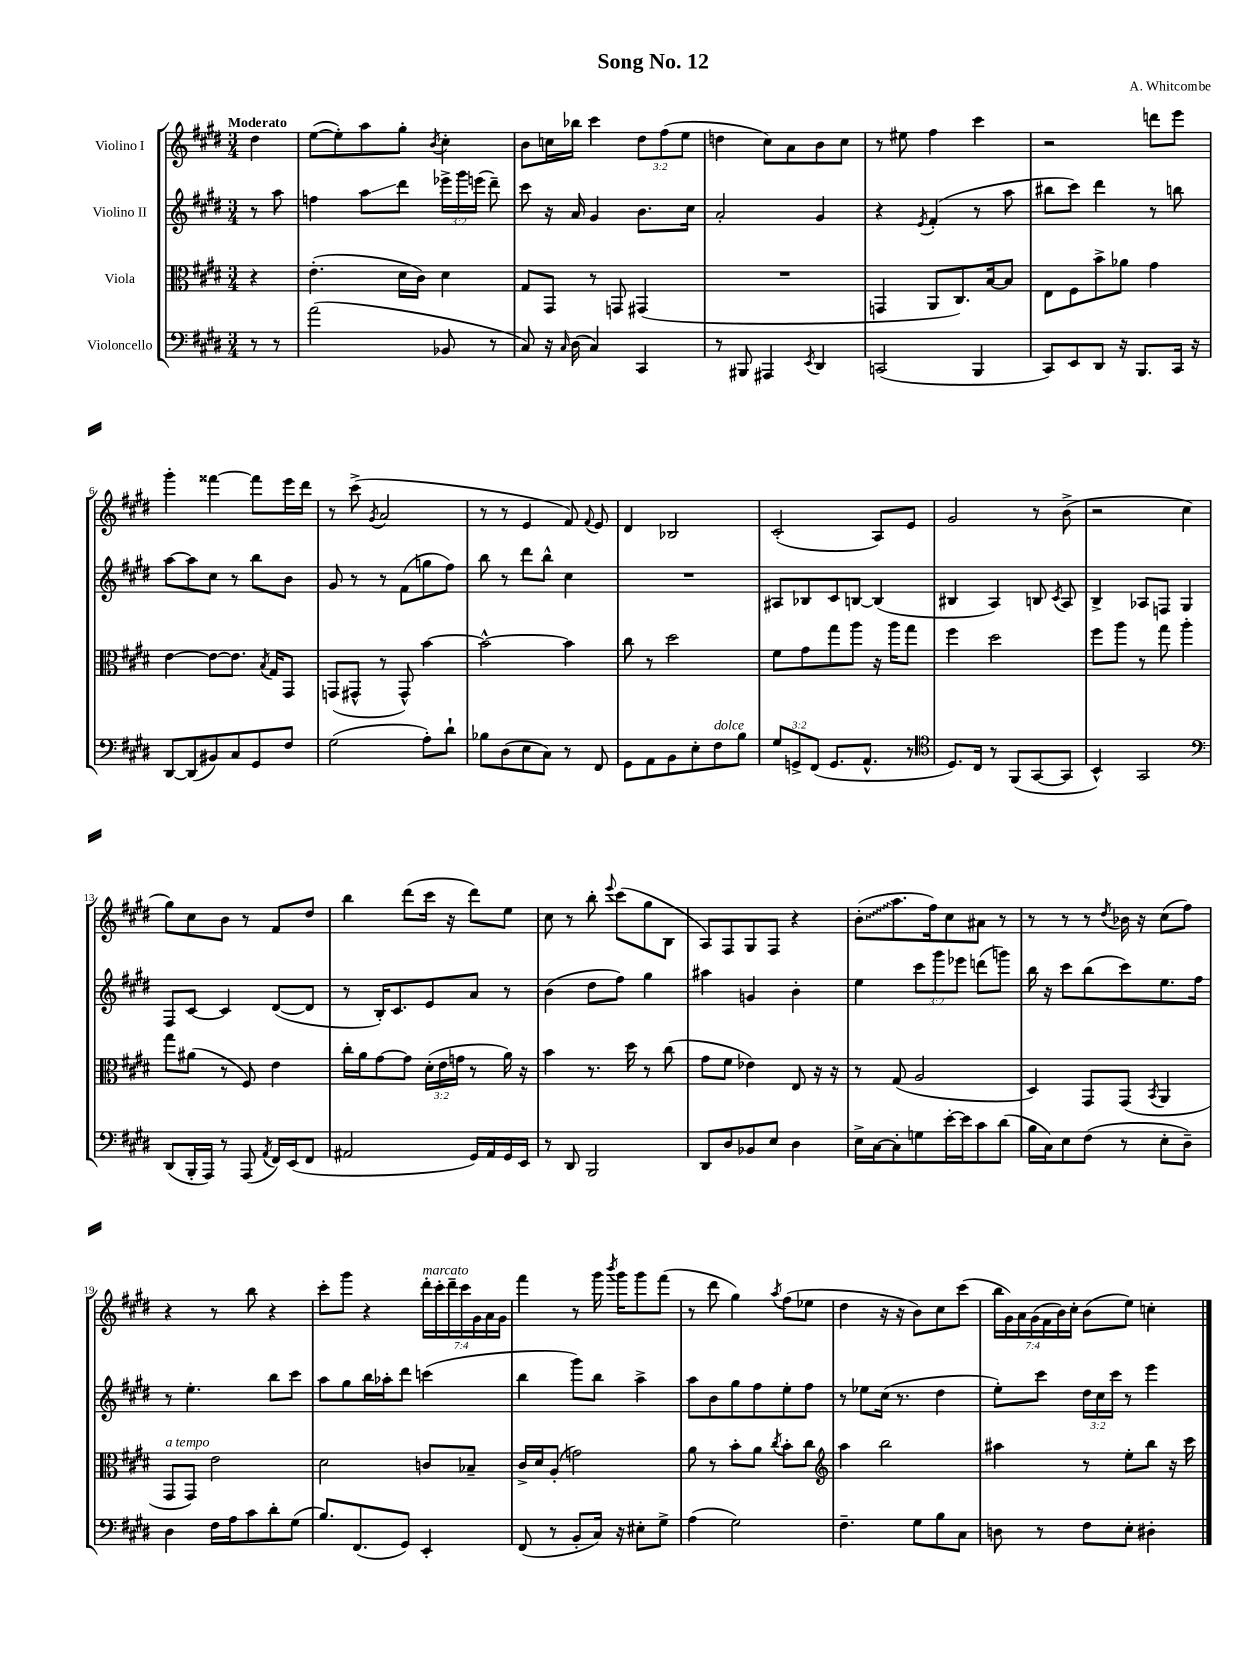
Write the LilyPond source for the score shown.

\header { title = "Song No. 12" composer = "A. Whitcombe" }
<<
\new StaffGroup <<
\new Staff = "s0" \with { instrumentName = "Violino I" } {
    \clef treble \key e \major \numericTimeSignature \time 3/4 \override Staff.TupletNumber.text = #tuplet-number::calc-fraction-text \partial 4 \tempo "Moderato"
    \autoBeamOff dis''4 |
    e''8[~( e''8-.) a''8 gis''8]-. \acciaccatura { b'8 } cis''4-. |
    b'8[ c''16 bes''16] cis'''4 \tuplet 3/2 { dis''8[ fis''8( e''8] } |
    d''4 cis''8[) a'8 b'8 cis''8] |
    r8 eis''8 fis''4 cis'''4 |
    r2 d'''8[ e'''8] |
    gis'''4-. fisis'''4~ fisis'''8[ e'''16 dis'''16] |
    r8 cis'''8->( \acciaccatura { gis'8 } a'2 |
    r8 r8 e'4 fis'8) \appoggiatura { fis'8 } e'8 |
    dis'4 bes2 |
    cis'2-.( a8[) e'8] |
    gis'2 r8 b'8->( |
    r2 cis''4 |
    gis''8[) cis''8 b'8] r8 fis'8[ dis''8] |
    b''4 dis'''8[( cis'''16] r16 dis'''8[) e''8] |
    cis''8 r8 b''8-. \appoggiatura { e'''8 } cis'''8[( gis''8 b8] |
    a8[) fis8 gis8 fis8] r4 |
    \once \override Glissando.style = #'zigzag b'8[-.\glissando( a''8. fis''16) cis''8 ais'8] r8 |
    r8 r8 r8 \acciaccatura { dis''8 } bes'16 r16 cis''8[( fis''8]) |
    r4 r8 b''8 r4 |
    cis'''8[-. gis'''8] r4 \tuplet 7/4 { dis'''16[-.^\markup { \italic "marcato" } cis'''16-. dis'''16-- cis'''16 gis'16 a'16 gis'16] } |
    fis'''4 r8 gis'''16 \acciaccatura { b'''8 } gis'''16[ gis'''8 fis'''8]( |
    r8 dis'''8 gis''4) \acciaccatura { a''8 } fis''8[( ees''8] |
    dis''4 r16 r16 b'8[) cis''8 cis'''8]( |
    \tuplet 7/4 { b''16[ gis'16) a'16 gis'16( fis'16 b'16) cis''16]-. } b'8[( e''8]) c''4-. \bar "|." |
}
\new Staff = "s1" \with { instrumentName = "Violino II" } {
    \clef treble \key e \major \numericTimeSignature \time 3/4 \override Staff.TupletNumber.text = #tuplet-number::calc-fraction-text \partial 4
    \autoBeamOff r8 a''8 |
    f''4 a''8[\glissando dis'''8] \tuplet 3/2 { ees'''16[-> gis'''16 e'''16]( } dis'''8--) |
    cis'''8 r16 a'16 gis'4 b'8.[ cis''16] |
    a'2-. gis'4 |
    r4 \acciaccatura { e'8 } fis'4-.( r8 a''8 |
    bis''8[ cis'''8]) dis'''4 r8 b''8 |
    a''8[~ a''8 cis''8] r8 b''8[ b'8] |
    gis'8 r8 r8 fis'8[( g''8 fis''8]) |
    b''8 r8 dis'''8[ b''8]-^ cis''4 |
    R2. |
    ais8[ bes8 cis'8 b8]~ b4( |
    bis4 a4) b8 \acciaccatura { cis'8 } a8 |
    b4-> aes8[ f8] gis4 |
    fis8[ cis'8]~ cis'4 dis'8[~( dis'8] |
    r8 b16[-.) cis'8. e'8 a'8] r8 |
    b'4( dis''8[ fis''8]) gis''4 |
    ais''4 g'4 b'4-. |
    e''4 \tuplet 3/2 { cis'''8[ gis'''8 ees'''8] } d'''8[( g'''8]) |
    b''16 r16 cis'''8[ b''8( cis'''8) e''8. fis''16] |
    r8 e''4.-. b''8[ cis'''8] |
    a''8[ gis''8 b''16 aes''16-. dis'''8] c'''4( |
    b''4 gis'''8[) b''8] a''4-> |
    a''8[ b'8 gis''8 fis''8 e''8-. fis''8] |
    r8 ees''8[ cis''16]( r8. dis''4 |
    e''8[-.) cis'''8] \tuplet 3/2 { dis''16[ cis''16 cis'''16] } r8 e'''4 \bar "|." |
}
\new Staff = "s2" \with { instrumentName = "Viola" } {
    \clef alto \key e \major \numericTimeSignature \time 3/4 \override Staff.TupletNumber.text = #tuplet-number::calc-fraction-text \partial 4
    \autoBeamOff r4 |
    e'4.-.( dis'16[ cis'16]) dis'4 |
    gis8[ gis,8] r8 g,8 gis,4( |
    R2. |
    g,4 a,8[ cis8.) b16~ b8] |
    e8[ fis8 b'8-> aes'8] gis'4 |
    e'4~ e'8[~ e'8.] \acciaccatura { b8 } gis16[ gis,8] |
    g,8[( gis,8]-^ r8 gis,8-^) b'4~ |
    b'2~-^ b'4 |
    cis''8 r8 dis''2 |
    fis'8[ gis'8 gis''8 a''8] r16 a''16[ gis''8] |
    fis''4 dis''2 |
    fis''8[ a''8] r8 gis''8 a''4-. |
    gis''8[ ais'8]( r8 fis8) e'4 |
    cis''16[-. a'16 gis'8~ gis'8] \tuplet 3/2 { dis'16[-.( e'16 g'16] } r8 a'16) r16 |
    b'4 r8. dis''16 r8 cis''8( |
    gis'8[ fis'8] ees'4) e8 r16 r16 |
    r8 gis8( a2 |
    dis4) gis,8[ gis,8]( \acciaccatura { b,8 } a,4 |
    gis,8[^\markup { \italic "a tempo" } gis,8]) e'2 |
    dis'2 c'8[ bes8]-- |
    cis'16[-> dis'16 a8]-.( g'2) |
    a'8 r8 b'8[-. a'8] \acciaccatura { cis''8 } b'8[-. cis''8] |
    \clef treble a''4 b''2 |
    ais''4 r8 e''8[-. b''8] r16 cis'''16 \bar "|." |
}
\new Staff = "s3" \with { instrumentName = "Violoncello" } {
    \clef bass \key e \major \numericTimeSignature \time 3/4 \override Staff.TupletNumber.text = #tuplet-number::calc-fraction-text \partial 4
    \autoBeamOff r8 r8 |
    a'2( bes,8 r8 |
    cis8) r16 \grace { cis16 } dis16( cis4) cis,4 |
    r8 bis,,8 ais,,4 \acciaccatura { e,8 } dis,4 |
    c,2( b,,4 |
    cis,8[) e,8 dis,8] r16 b,,8.[ cis,16] r16 |
    dis,8[~ dis,8( bis,8) cis8 gis,8 fis8] |
    gis2( a8[-.) dis'8]-! |
    bes8[ dis8( e8 cis8]) r8 fis,8 |
    gis,8[ a,8 b,8 e8-. fis8^\markup { \italic "dolce" } b8] |
    \tuplet 3/2 { gis8[ g,8-> fis,8]( } g,8.[ a,8.]-^ r8 |
    \clef tenor dis8.[) cis16] r8 fis,8[( gis,8~ gis,8] |
    b,4-^) gis,2 |
    \clef bass dis,8[( b,,16-. a,,16]) r8 a,,8( \acciaccatura { a,8 } fis,16[) e,16( fis,8] |
    ais,2 gis,16[) ais,16 gis,16 e,16] |
    r8 dis,8 b,,2 |
    dis,8[ dis8 bes,8 e8] dis4 |
    e16[-> cis16~ cis8-. g8 e'16~-. e'16 cis'8 dis'8]( |
    b16[ cis16) e8 fis8]( r8 e8[-. dis8]--) |
    dis4 fis16[ a16 cis'8 dis'8-. gis8]( |
    b8.[) fis,8.( gis,8]) e,4-. |
    fis,8( r8 b,8[-. cis16]) r16 eis8[-. gis8]-> |
    a4( gis2) |
    fis4.-- gis8[ b8 cis8] |
    d8 r8 fis8[ e8]-. dis4-. \bar "|." |
}
>>
>>
